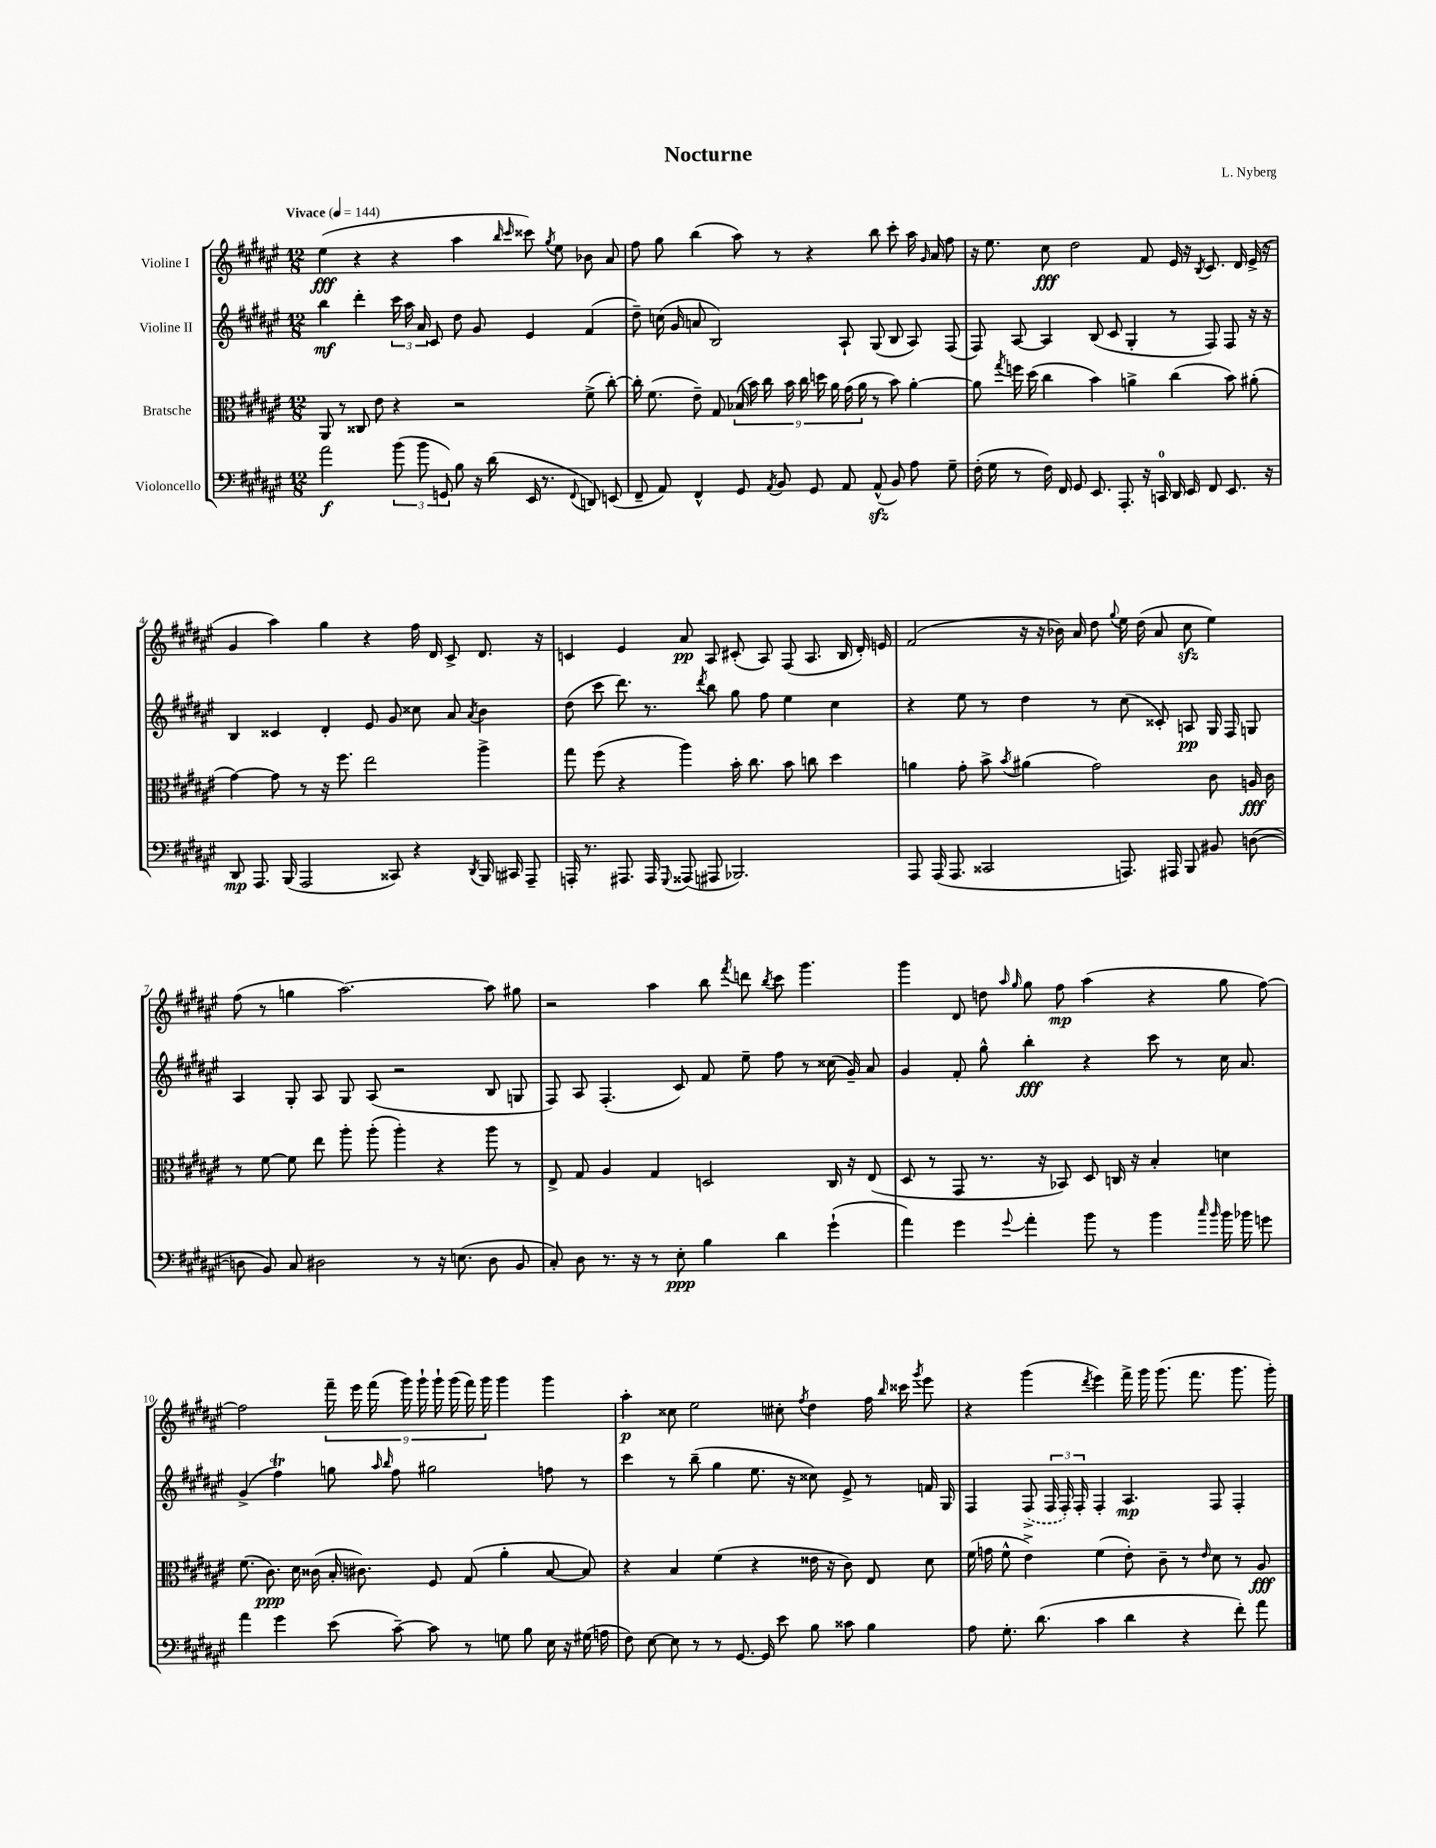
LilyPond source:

\header { title = "Nocturne" composer = "L. Nyberg" }
<<
\new StaffGroup <<
\new Staff = "s0" \with { instrumentName = "Violine I" } {
    \clef treble \key fis \major \numericTimeSignature \time 12/8 \tempo "Vivace" 4 = 144
    \autoBeamOff eis''4\fff( r4 r4 ais''4 \grace { b''16 cis'''16 } cisis'''8) \acciaccatura { gis''8 } eis''8 bes'8 ais'8 |
    fis''8 gis''8 b''4( ais''8) r8 r4 b''8 cis'''8-. ais''16 \grace { gis'16 } ais'16 fis''8 |
    r16 eis''8. cis''8\fff dis''2 fis'8 eis'16 r16 \acciaccatura { b8 } cis'8. dis'16 eis'16->( r16 |
    gis'4 ais''4) gis''4 r4 fis''16 dis'16 cis'8-> dis'8. r16 |
    c'4 eis'4 ais'8\pp ais8 cis'8-.( ais8) fis8( ais8. b16 dis'16-.) e'16 |
    fis'2( r16 r16 bes'16) ais'16 dis''8 \appoggiatura { gis''8 } eis''16 dis''16( ais'8 cis''8\sfz eis''4) |
    fis''8( r8 g''4 ais''2.~) ais''8 gis''8 |
    r2 ais''4 b''8 \acciaccatura { fis'''8 } d'''8 \acciaccatura { b''8 } cis'''8 gis'''4. |
    gis'''4 dis'8 d''8 \grace { ais''16 gis''16 } gis''8 fis''8\mp ais''4( r4 gis''8 fis''8~) |
    fis''2 \tuplet 9/8 { fis'''16-- eis'''16 fis'''16( gis'''16) gis'''16-! gis'''16-! gis'''16( fis'''16) gis'''16 } gis'''4 gis'''4 |
    ais''4-.\p cisis''8 eis''2 cis''8-. \acciaccatura { fis''8 } dis''4 fis''16 \grace { b''16 } cisis'''16 \acciaccatura { gis'''8 } eis'''8 |
    r4 gis'''4( \acciaccatura { dis'''8 } eis'''4) fis'''16-> gis'''16 gis'''8.( fis'''8. gis'''8. gis'''16-.) \bar "|." |
}
\new Staff = "s1" \with { instrumentName = "Violine II" } {
    \clef treble \key fis \major \numericTimeSignature \time 12/8
    \autoBeamOff b''4\mf dis'''4-. \tuplet 3/2 { cis'''16 ais''16 ais'16 } cis'8 dis''8 gis'8 eis'4 fis'4( |
    dis''8--) c''16( gis'16 a'8 b2) ais8-! gis8( b8 ais8) fis8( |
    fis8) ais8~ ais4 b8( cis'8 gis4-. r8 fis8) fis8 r16 r16 |
    b4 cisis'4 dis'4-. eis'8 gis'8 cisis''8 ais'8 \acciaccatura { ais'8 } b'4 |
    dis''8( cis'''8 dis'''8.) r8. \acciaccatura { dis'''8 } b''8 gis''8 fis''8 eis''4 cis''4 |
    r4 eis''8 r8 dis''4 r8 cis''8( cisis'8-.) a8\pp gis16 fis16 g8 |
    ais4 gis8-. ais8 gis8 ais8( r2 b8 g8 |
    fis8) ais8 fis4.-.( cis'8) fis'8 eis''8-- fis''8 r8 cisis''16( gis'16--) ais'8 |
    gis'4 fis'8-. gis''8-^ b''4-.\fff r4 cis'''8 r8 cis''16 ais'8. |
    gis'4->( fis''4\trill) g''8 \grace { ais''16 b''16 } fis''8 gis''2 f''8 r8 |
    cis'''4 r8 b''8--( gis''4 eis''8. r16 cisis''8) eis'8-> r8 f'16 gis16 |
    fis4 \once \slurDashed fis8->( \tuplet 3/2 { fis16 fis16-.) fis16-. } fis4-. ais4.\mp fis8 fis4-. \bar "|." |
}
\new Staff = "s2" \with { instrumentName = "Bratsche" } {
    \clef alto \key fis \major \numericTimeSignature \time 12/8
    \autoBeamOff ais,8 r8 cisis8 eis'8 r4 r2 fis'8->( cis''8~-.) |
    cis''16-. fis'8.( eis'8--) gis8 \tuplet 9/8 { bes16( b'16) cis''16 b'16 cis''16 d''16 ais'16 gis'16( ais'16 } r8 b'8) ais'4~-. |
    ais'8 \acciaccatura { gis''8 } f''16 dis''16( cis''4 b'4) a'4-> cis''4( b'8) ais'8-.( |
    gis'4~) gis'8 r8 r16 fis''8. eis''2 ais''4-> |
    gis''8 fis''8( r4 ais''4) b'16-. cis''8. b'8 c''8 dis''4 |
    a'4 gis'8-. b'8-> \acciaccatura { b'8 } ais'4( gis'2) cis'8 a16\fff cis'16 |
    r8 fis'8~ fis'8 eis''8 ais''8-. ais''8-.( ais''4-.) r4 ais''8 r8 |
    eis8-> gis8 ais4 gis4 d2 cis16 r16 eis8( |
    dis8 r8 gis,8 r8. r16 bes,8) dis8 c16 r16 b4-. d'4 |
    fis'8.( cis'8.\ppp) dis'16 cisis'16( b16-. cis'8.) fis8 gis8( ais'4-. b8~ b8) |
    r4 b4 fis'4( r4 eisis'16 r16 cis'8) eis8 dis'8 |
    fis'16( g'16 fis'8-^ eis'4->) fis'4( eis'8-.) cis'8-- r8 \grace { eis'16 } dis'8 r8 ais8\fff \bar "|." |
}
\new Staff = "s3" \with { instrumentName = "Violoncello" } {
    \clef bass \key fis \major \numericTimeSignature \time 12/8
    \autoBeamOff ais'2\f \tuplet 3/2 { b'8( b'8 g,8) } b8 r16 dis'16( eis,16 r8. \appoggiatura { fis,8 } d,8) e,8( |
    fis,8-- ais,8) fis,4-^ gis,8 \acciaccatura { ais,8 } b,8 gis,8 ais,8 ais,8-^\sfz( b,8) ais8 gis8-- |
    fis16-.( gis16 r8 fis16) fis,16 gis,8 eis,8. ais,,8.-. r16 c,16-0 dis,16 eis,16 fis,8 eis,8. r16 |
    dis,8\mp ais,,8. b,,16( ais,,2 cisis,8) r4 \acciaccatura { dis,8 } b,,16 cis,16 ais,,8-- |
    a,,16-. r8. ais,,8. ais,,16 \appoggiatura { gis,,8 } aisis,,8( ais,,8 bes,,2.) |
    ais,,8 ais,,16( ais,,8. cisis,2 a,,8.) ais,,16 b,,8 bis,8 d8~( |
    d8 b,8) cis8 dis2 r8 r16 e8.( dis8 b,8 |
    cis8-.) dis8 r8. r16 r8 eis8-.\ppp b4 dis'4 gis'4-!( |
    ais'4) gis'4 \appoggiatura { gis'8 } ais'4-. b'8 r8 b'4 \grace { cis''16 b'16 } b'16 bes'16 g'8 |
    ais'4 gis'4 eis'8( cis'8~--) cis'8 r8 g8 b8 eis16 r16 gis16( a16 |
    fis8) eis8~ eis8 r8 r8 gis,8.~ gis,16 eis'8 b8 cisis'8 b4 |
    ais8 gis8.-. dis'8.( cis'4 dis'4 r4 fis'8-.) ais'8 \bar "|." |
}
>>
>>
